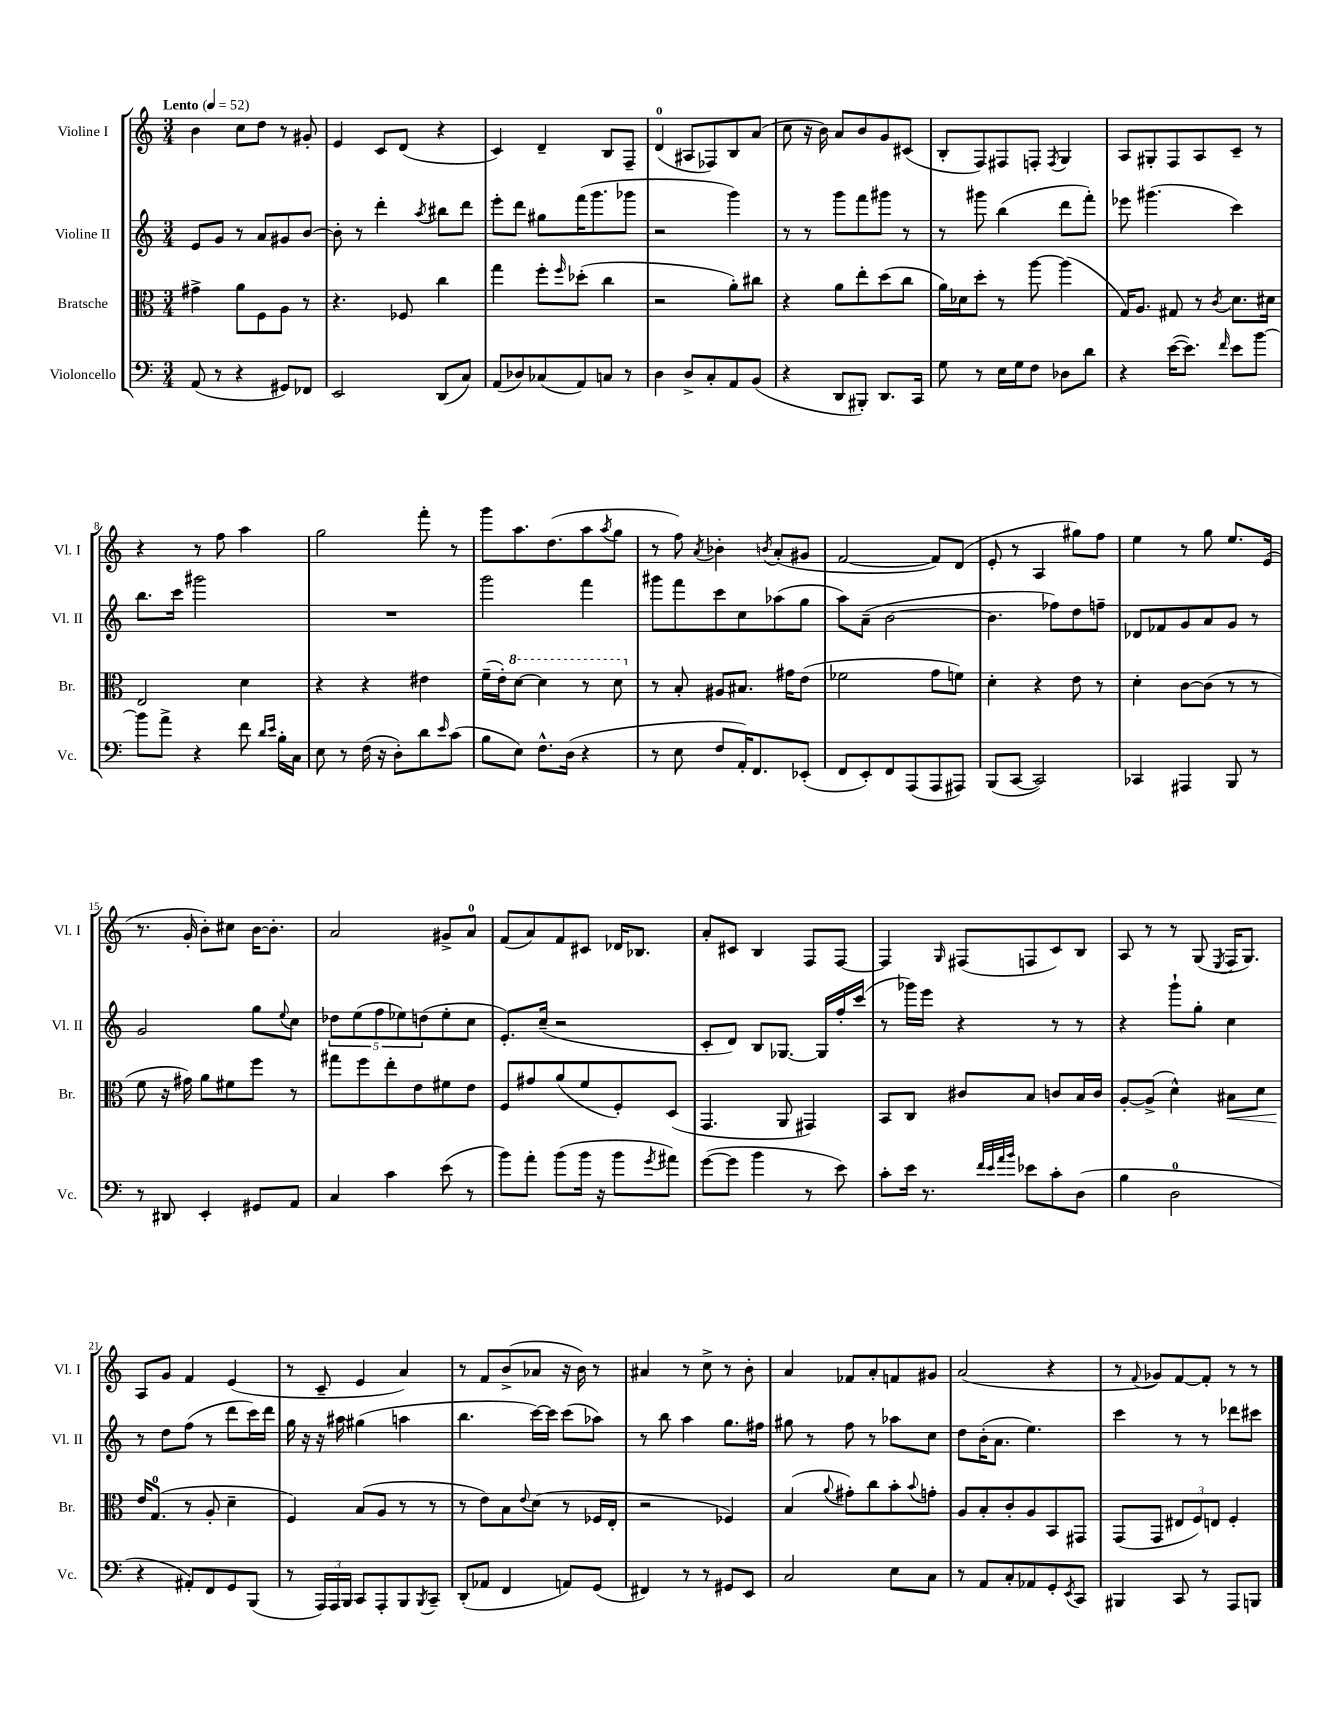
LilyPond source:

<<
\new StaffGroup <<
\new Staff = "s0" \with { instrumentName = "Violine I" shortInstrumentName = "Vl. I" } {
    \clef treble \key c \major \numericTimeSignature \time 3/4 \tempo "Lento" 4 = 52
    b'4 c''8 d''8 r8 gis'8-. |
    e'4 c'8 d'8( r4 |
    c'4) d'4-- b8 f8-- |
    d'4-0( ais8 fes8) b8 a'8( |
    c''8 r16 b'16) a'8 b'8 g'8 cis'8( |
    b8-. f8) fis8 f8-. \acciaccatura { f8 } g4 |
    a8 gis8-. f8 a8 c'8-- r8 |
    r4 r8 f''8 a''4 |
    g''2 f'''8-. r8 |
    g'''8 a''8. d''8.( a''8 \acciaccatura { a''8 } g''8 |
    r8 f''8) \acciaccatura { a'8 } bes'4-. \acciaccatura { b'8 } a'8-.( gis'8 |
    f'2~ f'8) d'8( |
    e'8-. r8 a4 gis''8) f''8 |
    e''4 r8 g''8 e''8. e'16( |
    r8. g'16-. b'8-.) cis''8 b'16~ b'8.-. |
    a'2 gis'8-> a'8-0 |
    f'8( a'8) f'8 cis'8 des'16 bes8. |
    a'8-. cis'8 b4 f8 f8~ |
    f4 \grace { g16 } fis8( f8 c'8) b8 |
    a8 r8 r8 g8( \acciaccatura { e8 } f16 g8.) |
    a8 g'8 f'4 e'4( |
    r8 c'8-- e'4 a'4) |
    r8 f'8 b'8->( aes'8 r16 b'16) r8 |
    ais'4 r8 c''8-> r8 b'8-. |
    a'4 fes'8 a'8-. f'8 gis'8 |
    a'2( r4 |
    r8 \appoggiatura { f'8 } ges'8) f'8~ f'8-. r8 r8 \bar "|." |
}
\new Staff = "s1" \with { instrumentName = "Violine II" shortInstrumentName = "Vl. II" } {
    \clef treble \key c \major \numericTimeSignature \time 3/4
    e'8 g'8 r8 a'8 gis'8 b'8~ |
    b'8-. r8 d'''4-. \acciaccatura { a''8 } bis''8 d'''8 |
    e'''8-. d'''8 gis''8 f'''16( g'''8. ges'''8 |
    r2 g'''4) |
    r8 r8 g'''8 f'''8 gis'''8 r8 |
    r8 gis'''8 b''4( d'''8 f'''8-.) |
    ees'''8 gis'''4.( c'''4) |
    b''8. c'''16 gis'''2 |
    R2. |
    g'''2 f'''4 |
    gis'''8 f'''8 c'''8 c''8 aes''8( g''8 |
    a''8) a'8--( b'2~ |
    b'4. fes''8) d''8 f''8-- |
    des'8 fes'8 g'8 a'8 g'8 r8 |
    g'2 g''8 \appoggiatura { e''8 } c''8 |
    \tuplet 5/4 { des''8 e''8( f''8 ees''8) d''8( } ees''8-. c''8 |
    e'8.-.) c''16--( r2 |
    c'8-. d'8) b8 ges8.~ ges16 f''16-. c'''16( |
    r8 ges'''16) e'''16 r4 r8 r8 |
    r4 g'''8-! g''8-. c''4 |
    r8 d''8 f''8( r8 d'''8 c'''16) d'''16 |
    g''16 r16 r16 ais''16 gis''4( a''4 |
    b''4. c'''16~) c'''16 c'''8( aes''8) |
    r8 b''8 a''4 g''8. fis''16 |
    gis''8 r8 f''8 r8 aes''8 c''8 |
    d''8 b'16-.( a'8. e''4.) |
    c'''4 r8 r8 des'''8 cis'''8 \bar "|." |
}
\new Staff = "s2" \with { instrumentName = "Bratsche" shortInstrumentName = "Br." } {
    \clef alto \key c \major \numericTimeSignature \time 3/4
    gis'4-> a'8 f8 a8 r8 |
    r4. fes8 c''4 |
    g''4 f''8-. \grace { f''16 } des''8-.( c''4 |
    r2 a'8-.) cis''8 |
    r4 a'8 e''8-. d''8( c''8 |
    a'16) des'16 d''8-. r8 a''8~ a''4( |
    g16) a8. gis8 r8 \acciaccatura { c'8 } d'8. dis'16 |
    e2 d'4 |
    r4 r4 eis'4 |
    f'16--( e'16-.) \ottava #1 d''8~ d''4 r8 d''8 \ottava #0 |
    r8 b8-. ais8 bis8. gis'16 e'8( |
    fes'2 g'8 f'8) |
    d'4-. r4 e'8 r8 |
    d'4-. c'8~ c'8( r8 r8 |
    f'8 r16 gis'16) a'8 fis'8 f''8 r8 |
    gis''8 f''8 e''8-. e'8 fis'8 e'8 |
    f8 gis'8 a'8( f'8 f8-.) d8( |
    g,4. a,8 gis,4) |
    b,8 c8 cis'8 b8 c'8 b16 c'16 |
    a8~-. a8->( d'4-^) bis8\< d'8 |
    e'16\! g8.-0( r8 a8-. d'4-- |
    f4) b8( a8 r8 r8 |
    r8 e'8) b8 \appoggiatura { e'8 } d'8( r8 fes16 e16-. |
    r2 fes4) |
    b4( \appoggiatura { a'8 } gis'8-.) c''8 b'8-. \appoggiatura { b'8 } g'8-. |
    a8 b8-. c'8-. a8 b,8 gis,8 |
    g,8( g,8 \tuplet 3/2 { eis8 f8) e8 } f4-. \bar "|." |
}
\new Staff = "s3" \with { instrumentName = "Violoncello" shortInstrumentName = "Vc." } {
    \clef bass \key c \major \numericTimeSignature \time 3/4
    a,8( r8 r4 gis,8) fes,8 |
    e,2 d,8( c8) |
    a,8( des8) ces8( a,8) c8 r8 |
    d4 d8-> c8-. a,8 b,8( |
    r4 d,8 bis,,8-.) d,8. c,16 |
    g8 r8 e16 g16 f8 des8 d'8 |
    r4 e'16~( e'8.) \grace { f'16 } e'8 b'8~ |
    b'8 a'8-> r4 f'8 \grace { d'16 e'16 } b16-. c16 |
    e8 r8 f16( r16 d8-.) d'8 \grace { e'16 } c'8( |
    b8 e8) f8.-^ d16( r4 |
    r8 e8 f8 a,16-.) f,8. ees,8-.( |
    f,8 e,8-.) f,8 a,,8( a,,8 ais,,8) |
    b,,8( c,8~ c,2) |
    ces,4 ais,,4 b,,8 r8 |
    r8 dis,8 e,4-. gis,8 a,8 |
    c4 c'4 e'8( r8 |
    b'8) a'8-. b'8( b'16 r16 b'8 \acciaccatura { g'8 } ais'8) |
    g'8~( g'8 b'4 r8 e'8) |
    c'8-. e'16 r8. \grace { f'32 e'32 a'32 b'32 } ees'8 c'8-. d8( |
    b4 d2-0 |
    r4 ais,8-.) f,8 g,8 b,,8( |
    r8 \tuplet 3/2 { a,,16) a,,16 b,,16 } c,8 a,,8-. b,,8 \acciaccatura { b,,8 } c,8-- |
    d,8-.( aes,8 f,4 a,8) g,8( |
    fis,4) r8 r8 gis,8 e,8 |
    c2 e8 c8 |
    r8 a,8 c8-. aes,8 g,8-. \acciaccatura { e,8 } c,8 |
    bis,,4 c,8 r8 a,,8 b,,8 \bar "|." |
}
>>
>>
